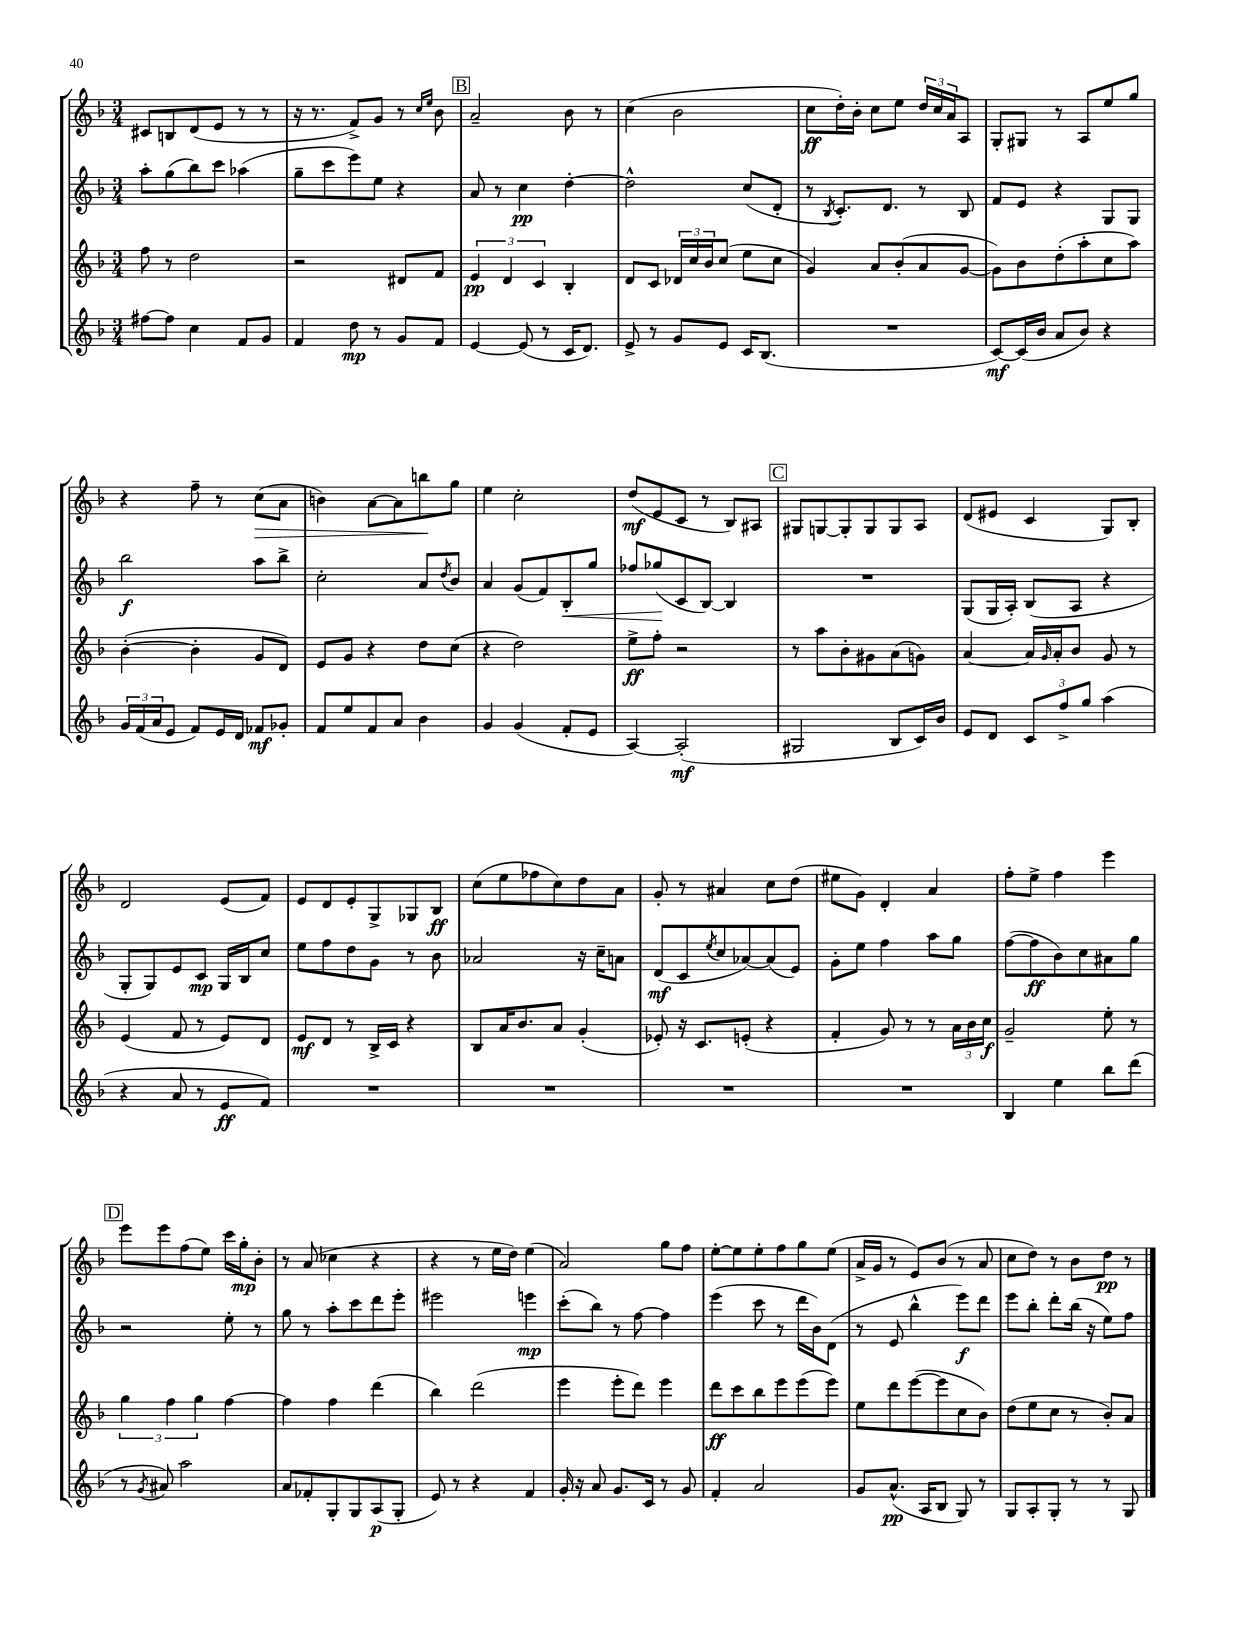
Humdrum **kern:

**kern	**kern	**kern	**kern
*staff4	*staff3	*staff2	*staff1
*clefG2	*clefG2	*clefG2	*clefG2
*k[b-]	*k[b-]	*k[b-]	*k[b-]
*M3/4	*M3/4	*M3/4	*M3/4
[8ff#	8ff	8aa'	8c#
8ff#]	8r	(8gg	8B
4cc	2dd	8bb-)	(8d
.	.	8ccc	8e
8f	.	(4aa-	8r
8g	.	.	8r
=	=	=	=
4f	2r	8gg~	16r
.	.	.	8.r
.	.	8ccc	.
8dd	.	8eee)	8f^)
8r	.	8ee	8g
8g	8d#	4r	8r
.	.	.	16qqcc
.	.	.	16qqee
8f	8f	.	8b-
=	=	=	=
[4e	6e	8a	2a~
.	.	8r	.
.	6d	.	.
(8e]	.	4cc	.
.	6c	.	.
8r	.	.	.
16c	4B-'	[4dd'	8b-
8.d)	.	.	.
.	.	.	8r
=	=	=	=
8e^	8d	2dd^^]	(4cc
8r	8c	.	.
8g	24d-	.	2b-
.	24cc	.	.
.	24b-	.	.
8e	(8cc	.	.
16c	8ee	(8cc	.
(8.B-	.	.	.
.	8cc	8d'	.
=	=	=	=
2.r	4g)	8r	8cc
.	.	8qB-	.
.	.	8.c')	16dd')
.	.	.	16b-'
.	8a	.	8cc
.	.	8.d	.
.	(8b-'	.	8ee
.	8a	8r	24dd
.	.	.	24cc
.	.	.	24a
.	[8g	8B-	8A
=	=	=	=
[8c)	8g])	8f	8G'
(16c]	8b-	8e	8G#
16b-	.	.	.
8a	(8dd'	4r	8r
8b-)	8aa'	.	8A
4r	8cc	8G	8ee
.	8aa)	8G	8gg
=	=	=	=
24g	([4b-'	2bb-	4r
(24f	.	.	.
24a	.	.	.
8e	.	.	.
8f)	4b-']	.	8ff~
16e	.	.	8r
16d	.	.	.
8f-	8g	8aa	(8cc
8g-'	8d)	8bb-^	8a
=	=	=	=
8f	8e	2cc'	4b)
8ee	8g	.	.
8f	4r	.	[8a
8a	.	.	8a]
4b-	8dd	8a	8bb
.	.	8qdd	.
.	(8cc	8b-	8gg
=	=	=	=
4g	4r	4a	4ee
(4g	2dd)	(8g	2cc'
.	.	8f)	.
8f'	.	8B-'	.
8e	.	8gg	.
=	=	=	=
[4A)	8ee^	8ff-	(8dd
.	8ff'	(8gg-	8e
(2A']	2r	8c	8c
.	.	[8B-)	8r
.	.	4B-]	8B-)
.	.	.	8A#
=	=	=	=
2G#	8r	2.r	8G#
.	8aa	.	[8G
.	8b-'	.	8G']
.	8g#	.	8G
8B-	(8a	.	8G
16c)	8g)	.	8A
16b-	.	.	.
=	=	=	=
8e	[4a	(8G	(8d
8d	.	16G	8e#
.	.	16A')	.
12c	16a]	(8B-	4c
.	16qqg	.	.
.	16a'	.	.
12ff^	.	.	.
.	8b-	8A	.
12gg	.	.	.
(4aa	8g	4r	8G)
.	8r	.	8B-'
=	=	=	=
4r	(4e	8G'	2d
.	.	8G)	.
8a	8f	8e	.
8r	8r	8c	.
8e	8e)	16G	(8e
.	.	16B-	.
8f)	8d	8cc	8f)
=	=	=	=
2.r	8e	8ee	8e
.	8d	8ff	8d
.	8r	8dd	8e'
.	16B-^	8g	8G^
.	16c	.	.
.	4r	8r	8G-
.	.	8b-	8B-
=	=	=	=
2.r	8B-	2a-	(8cc
.	16a	.	8ee
.	8.b-	.	.
.	.	.	8ff-
.	8a	.	8cc)
.	(4g'	16r	8dd
.	.	16cc~	.
.	.	8a	8a
=	=	=	=
2.r	8e-')	(8d	8g'
.	16r	8c	8r
.	8.c	.	.
.	.	8qee	.
.	.	8cc	4a#
.	(8e'	[8a-)	.
.	4r	(8a-]	8cc
.	.	8e)	(8dd
=	=	=	=
2.r	4f'	8g'	8ee#
.	.	8ee	8g)
.	8g)	4ff	4d'
.	8r	.	.
.	8r	8aa	4a
.	24a	8gg	.
.	24b-	.	.
.	24cc	.	.
=	=	=	=
4B-	2g~	([8ff	8ff'
.	.	8ff]	8ee^
4ee	.	8b-)	4ff
.	.	8cc	.
8bb-	8ee'	8a#	4eee
(8ddd	8r	8gg	.
=	=	=	=
8r	6gg	2r	8eee
8qg	.	.	.
8a#)	.	.	8eee
.	6ff	.	.
2aa	.	.	(8ff
.	6gg	.	.
.	.	.	8ee)
.	[4ff	8ee'	16ccc
.	.	.	16gg'
.	.	8r	8b-'
=	=	=	=
8a	4ff]	8gg	8r
8f-'	.	8r	(8a
8G'	4ff	8aa'	4cc-
8G	.	8ccc	.
(8A	(4ddd	8ddd	4r
8G'	.	8eee'	.
=	=	=	=
8e)	4bb-)	2eee#	4r
8r	.	.	.
4r	(2ddd	.	8r
.	.	.	16ee
.	.	.	16dd)
4f	.	4eee	(4ee
=	=	=	=
16g'	4eee	(8ccc'	2a)
16r	.	.	.
8a	.	8bb-)	.
8.g	8eee'	8r	.
.	8ddd)	[8ff	.
16c	.	.	.
8r	4eee	4ff]	8gg
8g	.	.	8ff
=	=	=	=
4f'	8ddd	(4eee	[8ee'
.	8ccc	.	8ee]
2a	8bb-	8ccc	8ee'
.	8eee	8r	8ff
.	(8eee	16ddd	8gg
.	.	16b-)	.
.	8eee)	(8d	(8ee
=	=	=	=
8g	8ee	8r	16a^
.	.	.	16g
(8.a^^	8ddd	8e	8r
.	([8eee	4bb-^^	8e)
16A	.	.	.
8B-	8eee]	.	(8b-
8G)	8cc	8eee)	8r
8r	8b-)	8ddd	8a
=	=	=	=
8G	(8dd	8eee	8cc
8A'	8ee	8bb-'	8dd)
8G'	8cc	8ddd'	8r
8r	8r	(16bb-	8b-
.	.	16r	.
8r	8b-')	8ee)	8dd
8G	8a	8ff	8r
==	==	==	==
*-	*-	*-	*-
